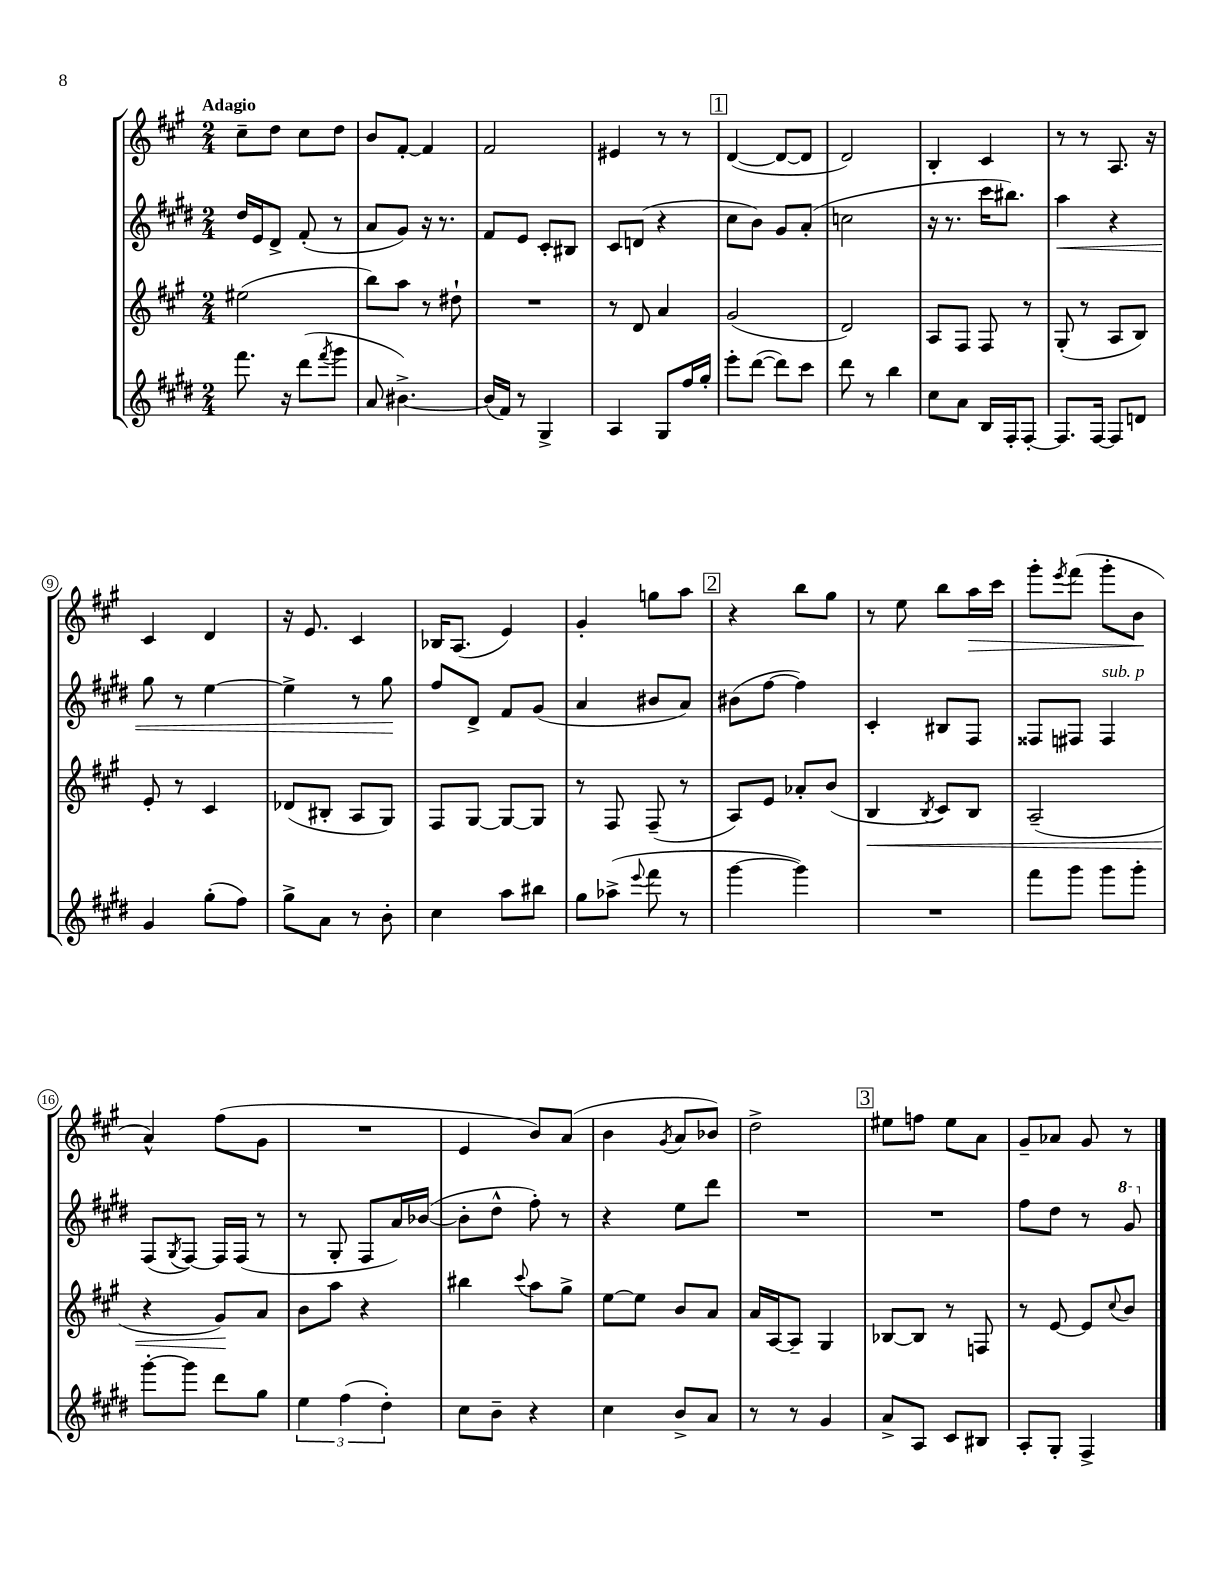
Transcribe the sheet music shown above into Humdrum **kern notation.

**kern	**kern	**dynam	**kern	**dynam	**kern	**dynam
*part4	*part3	*part3	*part2	*part2	*part1	*part1
*staff4	*staff3	*staff3	*staff2	*staff2	*staff1	*staff1
*clefG2	*clefG2	*	*clefG2	*	*clefG2	*
*k[f#c#g#d#]	*k[f#c#g#]	*	*k[f#c#g#d#]	*	*k[f#c#g#]	*
*M2/4	*M2/4	*	*M2/4	*	*M2/4	*
=1	=1	=1	=1	=1	=1	=1
!	!	!	!	!	!LO:TX:a:B:t=Adagio	!
8.fff#\	(2ee#X\	.	16dd#/LL	.	8cc#~\L	.
.	.	.	16e/J	.	.	.
.	.	.	8d#^/J	.	8dd\J	.
16r	.	.	.	.	.	.
(8ddd#\L	.	.	(8f#'/	.	8cc#\L	.
8qfff#/	.	.	.	.	.	.
8ggg#\J	.	.	8r	.	8dd\J	.
=2	=2	=2	=2	=2	=2	=2
8a/	8bb\L)	.	8a/L	.	8b/L	.
[4.b#X^\)	8aa\J	.	8g#/J)	.	[8f#'/J	.
.	8r	.	16r	.	4f#/]	.
.	.	.	8.r	.	.	.
.	8dd#X`\	.	.	.	.	.
=3	=3	=3	=3	=3	=3	=3
(16b#/LL]	2r	.	8f#/L	.	2f#/	.
16f#/JJ)	.	.	.	.	.	.
8r	.	.	8e/J	.	.	.
4G#^/	.	.	8c#'/L	.	.	.
.	.	.	8B#X/J	.	.	.
=4	=4	=4	=4	=4	=4	=4
4A/	8r	.	8c#/L	.	4e#X/	.
.	8d/	.	(8dn/J	.	.	.
8G#/L	4a/	.	4r	.	8r	.
16ff#/L	.	.	.	.	8r	.
16gg#'/JJ	.	.	.	.	.	.
!!LO:REH:place=s1:t=1
=5	=5	=5	=5	=5	=5	=5
8eee'\L	(2g#/	.	8cc#\L	.	([4d/	.
([8ddd#\J	.	.	8b\J)	.	.	.
8ddd#\L])	.	.	8g#/L	.	8d/L_	.
8ccc#\J	.	.	(8a'/J	.	8d/J]	.
=6	=6	=6	=6	=6	=6	=6
8ddd#\	2d/)	.	2ccn\	.	2d/)	.
8r	.	.	.	.	.	.
4bb\	.	.	.	.	.	.
=7	=7	=7	=7	=7	=7	=7
8cc#\L	8A/L	.	16r	.	4B'/	.
.	.	.	8.r	.	.	.
8a\J	8F#/J	.	.	.	.	.
16B/LL	8F#/	.	16ccc#\KL	.	4c#/	.
16F#'/J	.	.	8.bb#X\J)	.	.	.
[8F#'/J	8r	.	.	.	.	.
=8	=8	=8	=8	=8	=8	=8
!	!	!	!	!LO:HP:b	!	!
8.F#/L]	(8G#'/	.	4aa\	<	8r	.
.	8r	.	.	.	8r	.
[16F#/Jk	.	.	.	.	.	.
8F#/L]	8A/L	.	4r	.	8.A/	.
8dn/J	8B/J)	.	.	.	.	.
.	.	.	.	.	16r	.
!!LO:LB:g=z
=9	=9	=9	=9	=9	=9	=9
4g#/	8e'/	.	8gg#\	.	4c#/	.
.	8r	.	8r	.	.	.
(8gg#'\L	4c#/	.	[4ee\	.	4d/	.
8ff#\J)	.	.	.	.	.	.
=10	=10	=10	=10	=10	=10	=10
8gg#^\L	(8d-X/L	.	4ee^\]	.	16r	.
.	.	.	.	.	8.e/	.
8a\J	8B#X'/J	.	.	.	.	.
8r	8A/L	.	8r	.	4c#/	.
8b'\	8G#/J)	.	8gg#\	.	.	.
.	.	.	.	[	.	.
=11	=11	=11	=11	=11	=11	=11
4cc#\	8F#/L	.	8ff#/L	.	16B-X/KL	.
.	.	.	.	.	(8.A/J	.
.	[8G#/J	.	8d#^/J	.	.	.
8aa\L	8G#/L_	.	8f#/L	.	4e/)	.
8bb#X\J	8G#/J]	.	(8g#/J	.	.	.
=12	=12	=12	=12	=12	=12	=12
8gg#\L	8r	.	4a/	.	4g#'/	.
(8aa-X^\J	8F#/	.	.	.	.	.
8qqeee/	.	.	.	.	.	.
8fff#\	(8F#~/	.	8b#X/L	.	8ggn\L	.
8r	8r	.	8a/J)	.	8aa\J	.
!!LO:REH:place=s1:t=2
=13	=13	=13	=13	=13	=13	=13
[4ggg#\	8A/L)	.	(8b#X\L	.	4r	.
.	8e/J	.	[8ff#\J	.	.	.
4ggg#\])	8a-X'/L	.	4ff#\])	.	8bb\L	.
.	(8b/J	.	.	.	8gg#\J	.
=14	=14	=14	=14	=14	=14	=14
!	!	!LO:HP:b	!	!	!	!
2r	4B/	<	4c#'/	.	8r	.
.	.	.	.	.	8ee\	.
.	8qB/	.	.	.	.	.
.	8c#/L)	.	8B#X/L	.	8bb\L	.
!	!	!	!	!	!	!LO:HP:b
.	8B/J	.	8F#/J	.	16aa\L	>
.	.	.	.	.	16ccc#\JJ	.
=15	=15	=15	=15	=15	=15	=15
8fff#\L	(2A~/	.	8F##X/L	.	8ggg#'\L	.
.	.	.	.	.	8qeee/	.
8ggg#\J	.	.	8F#X/J	.	(8fff#\J	.
!	!	!	!LO:TX:a:i:t=sub. p	!	!	!
8ggg#\L	.	.	4F#/	.	8ggg#'\L	.
8ggg#'\J	.	.	.	.	8b\J	.
.	.	.	.	.	.	]
!!LO:LB:g=z
=16	=16	=16	=16	=16	=16	=16
[8ggg#'\L	4r	.	(8F#/L	.	4a^^/)	.
.	.	.	8qG#/	.	.	.
8ggg#\J]	.	.	[8F#/J)	.	.	.
8ddd#\L	8g#/L)	.	16F#/LL]	.	(8ff#\L	.
.	.	.	(16F#/JJ	.	.	.
8gg#\J	8a/J	[	8r	.	8g#\J	.
=17	=17	=17	=17	=17	=17	=17
6ee\	8b\L	.	8r	.	2r	.
.	8aa\J	.	8G#'/	.	.	.
(6ff#\	.	.	.	.	.	.
.	4r	.	8F#/L	.	.	.
6dd#'\)	.	.	.	.	.	.
.	.	.	16a/L)	.	.	.
.	.	.	([16b-X/JJ	.	.	.
=18	=18	=18	=18	=18	=18	=18
8cc#\L	4bb#X\	.	8b-'\L]	.	4e/	.
8b~\J	.	.	8dd#^^\J	.	.	.
.	8qqccc#/	.	.	.	.	.
4r	8aa\L	.	8ff#'\)	.	8b/L)	.
.	8gg#^\J	.	8r	.	(8a/J	.
=19	=19	=19	=19	=19	=19	=19
4cc#\	[8ee\L	.	4r	.	4b\	.
.	8ee\J]	.	.	.	.	.
.	.	.	.	.	8qg#/	.
8b^/L	8b/L	.	8ee\L	.	8a/L	.
8a/J	8a/J	.	8ddd#\J	.	8b-X/J)	.
=20	=20	=20	=20	=20	=20	=20
8r	16a/LL	.	2r	.	2dd^\	.
.	[16A/J	.	.	.	.	.
8r	8A~/J]	.	.	.	.	.
4g#/	4G#/	.	.	.	.	.
!!LO:REH:place=s1:t=3
=21	=21	=21	=21	=21	=21	=21
8a^/L	[8B-X/L	.	2r	.	8ee#X\L	.
8A/J	8B-/J]	.	.	.	8ffn\J	.
8c#/L	8r	.	.	.	8ee#\L	.
8B#X/J	8Fn/	.	.	.	8a\J	.
=22	=22	=22	=22	=22	=22	=22
8A'/L	8r	.	8ff#\L	.	8g#~/L	.
8G#'/J	[8e/	.	8dd#\J	.	8a-X/J	.
4F#^/	8e/L]	.	8r	.	8g#/	.
.	8qqcc#/	.	.	.	.	.
*	*	*	*8va	*	*	*
.	8b/J	.	8gg#/	.	8r	.
*	*	*	*X8va	*	*	*
==	==	==	==	==	==	==
*-	*-	*-	*-	*-	*-	*-
